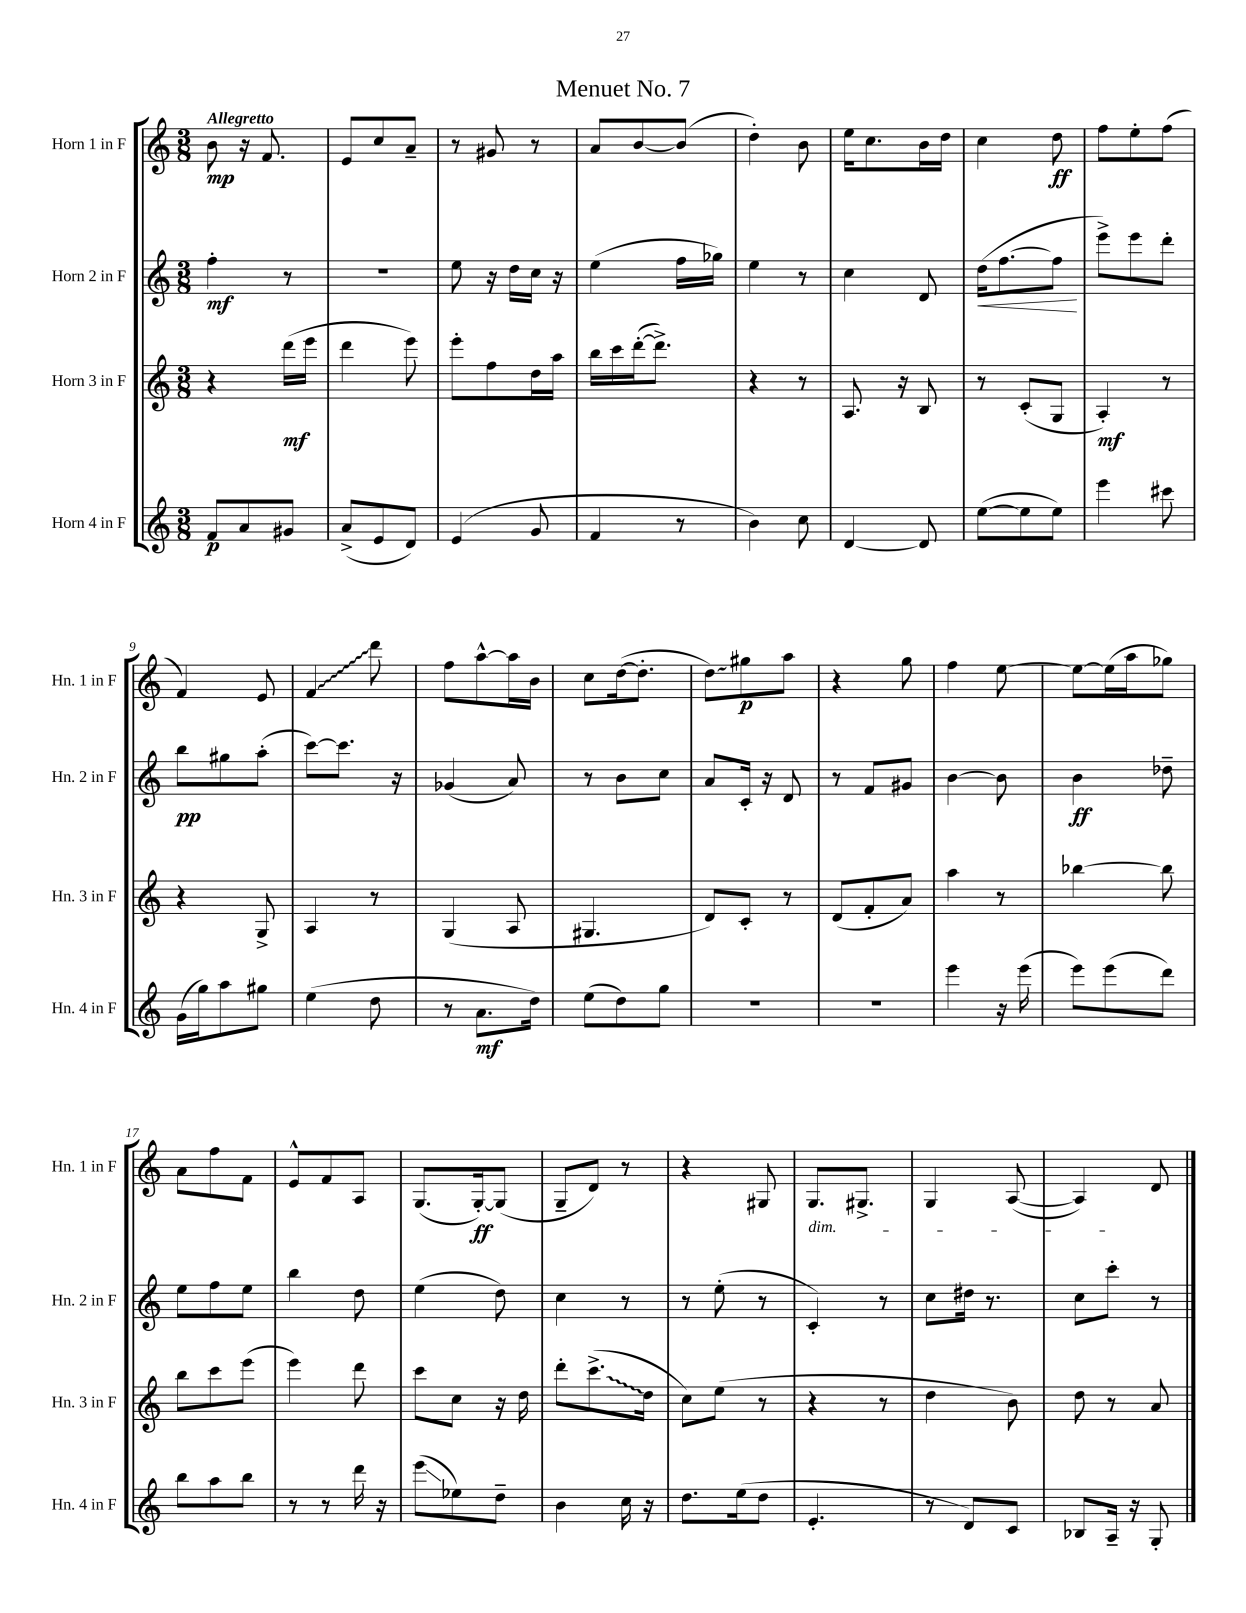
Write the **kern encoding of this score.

**kern	**kern	**kern	**kern
*staff4	*staff3	*staff2	*staff1
*clefG2	*clefG2	*clefG2	*clefG2
*k[]	*k[]	*k[]	*k[]
*M3/8	*M3/8	*M3/8	*M3/8
8f	4r	4ff'	8b
8a	.	.	16r
.	.	.	8.f
8g#	(16ddd	8r	.
.	16eee	.	.
=	=	=	=
(8a^	4ddd	4.r	8e
8e	.	.	8cc
8d)	8eee)	.	8a~
=	=	=	=
(4e	8eee'	8ee	8r
.	8ff	16r	8g#
.	.	16dd	.
8g	16dd	16cc	8r
.	16aa	16r	.
=	=	=	=
4f	16bb	(4ee	8a
.	16ccc	.	.
.	([16ddd'	.	[8b
.	8.ddd^])	.	.
8r	.	16ff	(8b]
.	.	16gg-)	.
=	=	=	=
4b)	4r	4ee	4dd')
8cc	8r	8r	8b
=	=	=	=
[4d	8.A	4cc	16ee
.	.	.	8.cc
.	16r	.	.
8d]	8B	8d	16b
.	.	.	16dd
=	=	=	=
([8ee	8r	(16dd	4cc
.	.	[8.ff	.
8ee]	(8c'	.	.
8ee)	8G	8ff]	8dd
=	=	=	=
4eee	4A')	8eee^)	8ff
.	.	8eee	8ee'
8ccc#	8r	8ddd'	(8ff
=	=	=	=
(16g	4r	8bb	4f)
16gg)	.	.	.
8aa	.	8gg#	.
8gg#	8G^	(8aa'	8e
=	=	=	=
(4ee	4A	[8ccc)	4f
.	.	8.ccc]	.
8dd	8r	.	8ddd
.	.	16r	.
=	=	=	=
8r	(4G	(4g-	8ff
8.a	.	.	[8aa^^
.	8A	8a)	16aa]
16dd)	.	.	16b
=	=	=	=
(8ee	4.G#	8r	8cc
8dd)	.	8b	([16dd
.	.	.	8.dd']
8gg	.	8cc	.
=	=	=	=
4.r	8d)	8a	8dd)
.	8c'	16c'	8gg#
.	.	16r	.
.	8r	8d	8aa
=	=	=	=
4.r	(8d	8r	4r
.	8f'	8f	.
.	8a)	8g#	8gg
=	=	=	=
4eee	4aa	[4b	4ff
16r	8r	8b]	[8ee
(16eee	.	.	.
=	=	=	=
8eee)	[4bb-	4b	8ee_
(8eee	.	.	(16ee]
.	.	.	16aa
8ddd)	8bb-]	8dd-~	8gg-)
=	=	=	=
8bb	8bb	8ee	8a
8aa	8ccc	8ff	8ff
8bb	(8eee	8ee	8f
=	=	=	=
8r	4eee)	4bb	8e^^
8r	.	.	8f
16ddd	8ddd	8dd	8A
16r	.	.	.
=	=	=	=
(8eee	8ccc	(4ee	(8.G
8ee-)	8cc	.	.
.	.	.	[16G')
8dd~	16r	8dd)	(8G]
.	16dd	.	.
=	=	=	=
4b	8ddd'	4cc	8G~
.	(8.ccc^	.	8d)
16cc	.	8r	8r
16r	16dd	.	.
=	=	=	=
8.dd	8cc)	8r	4r
.	(8ee	(8ee'	.
(16ee	.	.	.
8dd	8r	8r	8G#
=	=	=	=
4.e'	4r	4c')	8.G
.	.	.	8.G#^
.	8r	8r	.
=	=	=	=
8r	4dd	8cc	4G
8d)	.	16dd#	.
.	.	8.r	.
8c	8b)	.	([8A
=	=	=	=
8B-	8dd	8cc	4A])
16A~	8r	8ccc'	.
16r	.	.	.
8G'	8a	8r	8d
==	==	==	==
*-	*-	*-	*-
